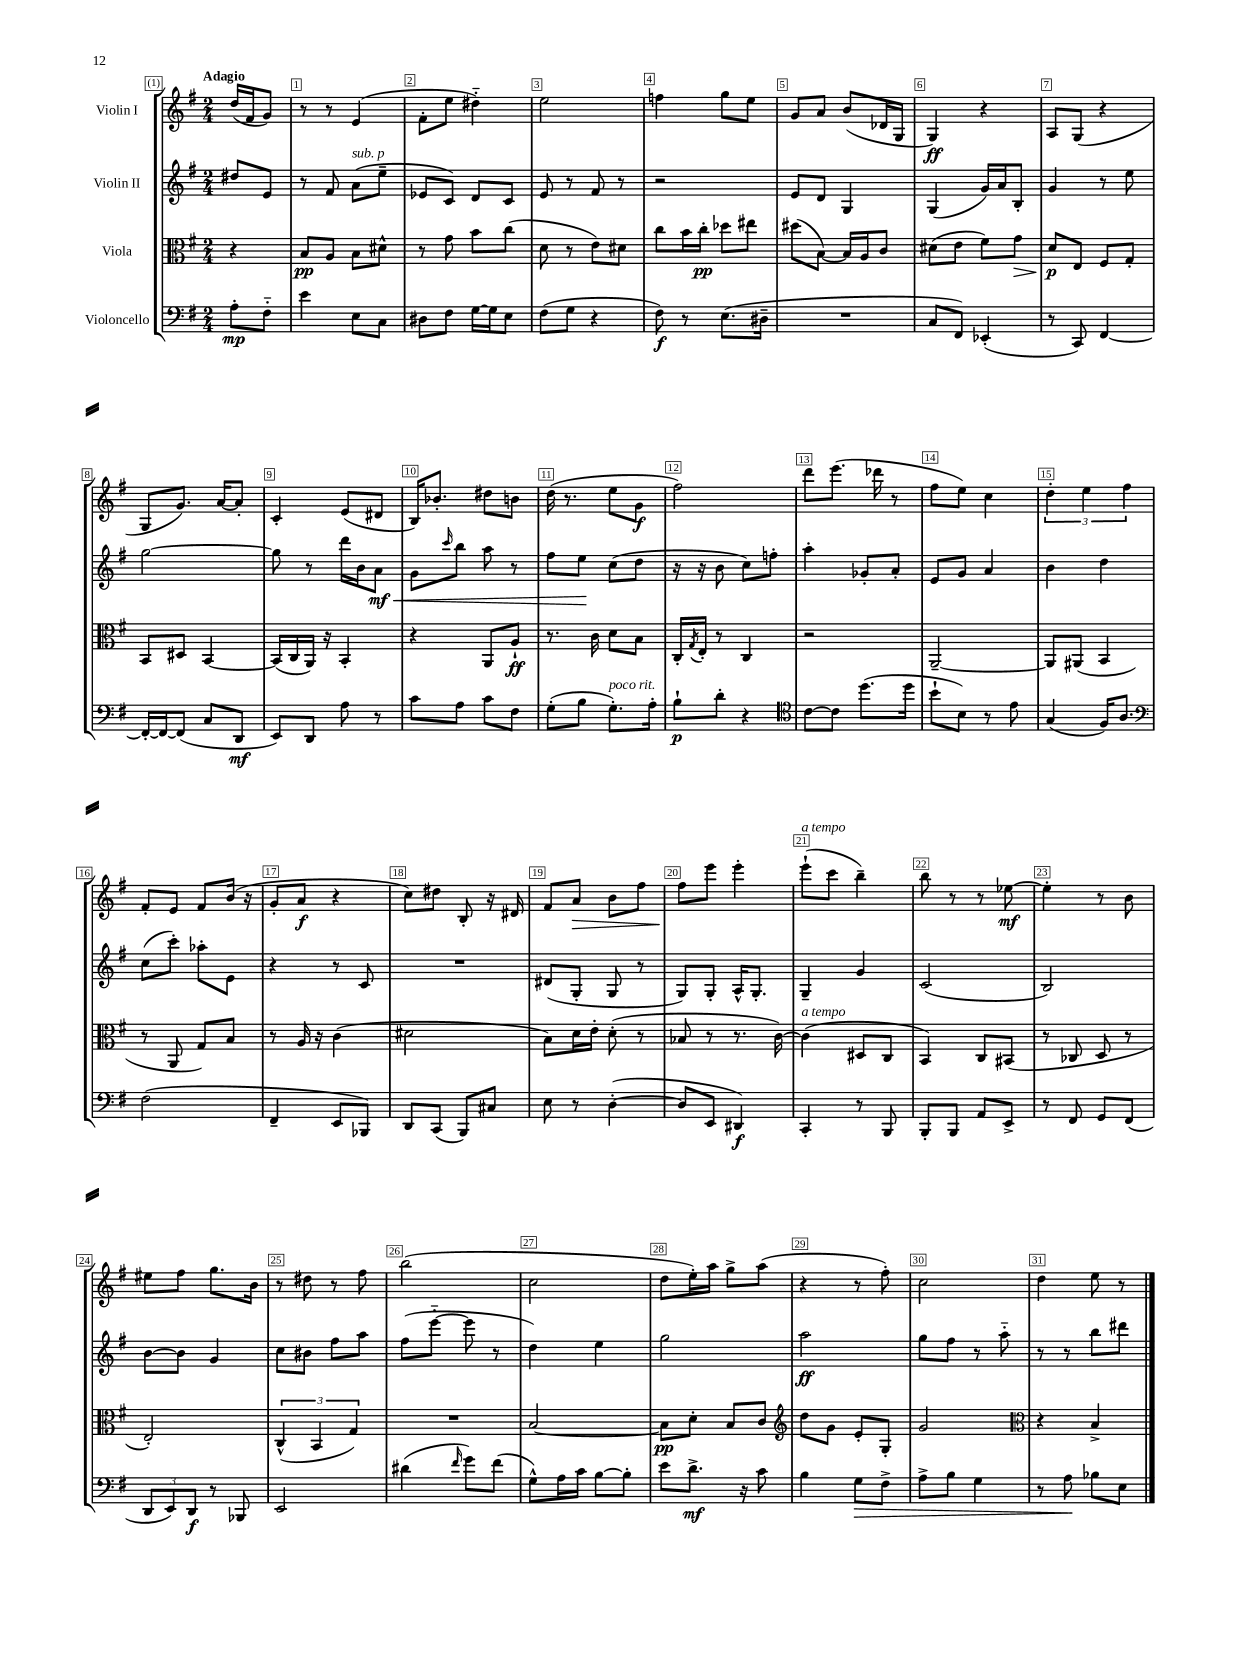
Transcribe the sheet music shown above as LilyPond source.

<<
\new StaffGroup <<
\new Staff = "s0" \with { instrumentName = "Violin I" } {
    \clef treble \key g \major \numericTimeSignature \time 2/4 \partial 4 \tempo "Adagio"
    d''16( fis'16 g'8) |
    r8 r8 e'4( |
    fis'8-. e''8 dis''4-_) |
    e''2 |
    f''4 g''8 e''8 |
    g'8 a'8 b'8( des'16 g16 |
    g4\ff) r4 |
    a8 g8( r4 |
    g8 g'8.) a'16~ a'8-. |
    c'4-. e'8( dis'8 |
    b16) bes'8.-. dis''8 b'8 |
    d''16( r8. e''8 g'8\f |
    fis''2) |
    d'''8 e'''8.( des'''16 r8 |
    fis''8 e''8) c''4 |
    \tuplet 3/2 { d''4-. e''4 fis''4 } |
    fis'8-. e'8 fis'8 b'16( r16 |
    g'8-. a'8\f r4 |
    c''8) dis''8 b8-. r16 dis'16 |
    fis'8 a'8\> b'8 fis''8 |
    fis''8\! e'''8 e'''4-. |
    e'''8-!^\markup { \italic "a tempo" }( c'''8 b''4--) |
    b''8 r8 r8 ees''8~\mf |
    ees''4-. r8 b'8 |
    eis''8 fis''8 g''8. b'16 |
    r8 dis''8 r8 fis''8 |
    b''2( |
    c''2 |
    d''8 e''16-.) a''16 g''8-> a''8( |
    r4 r8 fis''8-.) |
    c''2 |
    d''4 e''8 r8 \bar "|." |
}
\new Staff = "s1" \with { instrumentName = "Violin II" } {
    \clef treble \key g \major \numericTimeSignature \time 2/4 \partial 4
    dis''8 e'8 |
    r8 fis'8 a'8^\markup { \italic "sub. p" }( e''8-- |
    ees'8 c'8) d'8 c'8 |
    e'8 r8 fis'8 r8 |
    r2 |
    e'8 d'8 g4 |
    g4( g'16) a'16 b8-. |
    g'4 r8 e''8 |
    g''2~ |
    g''8 r8 d'''16 b'16 a'8\mf\< |
    g'8 \grace { c'''16 } b''8 a''8 r8 |
    fis''8 e''8\! c''8( d''8 |
    r16 r16 b'8 c''8) f''8-. |
    a''4-. ges'8-. a'8-. |
    e'8 g'8 a'4 |
    b'4 d''4 |
    c''8( c'''8-.) aes''8-. e'8 |
    r4 r8 c'8 |
    R2 |
    dis'8( g8-. g8 r8 |
    g8) g8-. a16-^ g8.-. |
    g4-- g'4 |
    c'2( |
    b2) |
    b'8~ b'8 g'4 |
    c''8 bis'8 fis''8 a''8 |
    fis''8( e'''8~-_ e'''8 r8 |
    d''4) e''4 |
    g''2 |
    a''2\ff |
    g''8 fis''8 r8 a''8-_ |
    r8 r8 b''8 dis'''8 \bar "|." |
}
\new Staff = "s2" \with { instrumentName = "Viola" } {
    \clef alto \key g \major \numericTimeSignature \time 2/4 \partial 4
    r4 |
    b8\pp a8 b8 dis'8-^ |
    r8 g'8 b'8 c''8( |
    d'8 r8 e'8) dis'8 |
    c''8 b'16 c''16-.\pp des''8 eis''8 |
    dis''8( b8~) b16 a16 c'8 |
    dis'8( e'8 fis'8) g'8\> |
    d'8\p\! e8 fis8 g8-. |
    b,8 dis8 b,4~ |
    b,16( c16 a,16) r16 b,4-. |
    r4 a,8 a8-!\ff |
    r8. c'16 d'8 b8 |
    c16-. \acciaccatura { g8 } e16-. r8 c4 |
    r2 |
    a,2~-- |
    a,8 ais,8( b,4 |
    r8 a,8 g8) b8 |
    r8 a16 r16 c'4( |
    dis'2 |
    b8) d'16 e'16-. d'8-.( r8 |
    bes8 r8 r8. c'16~) |
    c'4^\markup { \italic "a tempo" }( dis8 c8 |
    b,4) c8 bis,8( |
    r8 ces8 d8 r8 |
    e2-.) |
    \tuplet 3/2 { c4-^( b,4 g4) } |
    R2 |
    b2~ |
    b8\pp d'8-. b8 c'8 |
    \clef treble d''8 g'8 e'8-. g8-. |
    g'2 |
    \clef alto r4 b4-> \bar "|." |
}
\new Staff = "s3" \with { instrumentName = "Violoncello" } {
    \clef bass \key g \major \numericTimeSignature \time 2/4 \partial 4
    a8-.\mp fis8-_ |
    e'4 e8 c8 |
    dis8 fis8 g16~ g16 e8 |
    fis8( g8 r4 |
    fis8\f) r8 e8.( dis16-- |
    R2 |
    c8 fis,8) ees,4-.( |
    r8 c,8) fis,4~ |
    fis,16~-. fis,16~ fis,8( c8 d,8\mf |
    e,8) d,8 a8 r8 |
    c'8 a8 c'8 fis8 |
    g8-.( b8 g8.-.^\markup { \italic "poco rit." }) a16-. |
    b8-!\p d'8-. r4 |
    \clef tenor c'8~ c'8 d''8.( d''16 |
    b'8-! b8) r8 e'8 |
    g4( fis16) a8. |
    \clef bass fis2( |
    fis,4-- e,8 bes,,8) |
    d,8 c,8( b,,8) cis8 |
    e8 r8 d4~-.( |
    d8 e,8 dis,4\f) |
    c,4-. r8 b,,8 |
    b,,8-. b,,8 a,8 e,8-> |
    r8 fis,8 g,8 fis,8( |
    \tuplet 3/2 { d,8 e,8) d,8\f } r8 bes,,8 |
    e,2 |
    dis'4( \grace { fis'16 } g'8) fis'8( |
    g8-^) a16 c'16 b8~ b8-. |
    e'8 d'8.->\mf r16 c'8 |
    b4 g8\> fis8-> |
    a8-> b8 g4 |
    r8 a8\! bes8 e8 \bar "|." |
}
>>
>>
\layout { \context { \Score \override BarNumber.break-visibility = ##(#f #t #t) barNumberVisibility = #all-bar-numbers-visible \override BarNumber.stencil = #(make-stencil-boxer 0.1 0.3 ly:text-interface::print) } }
